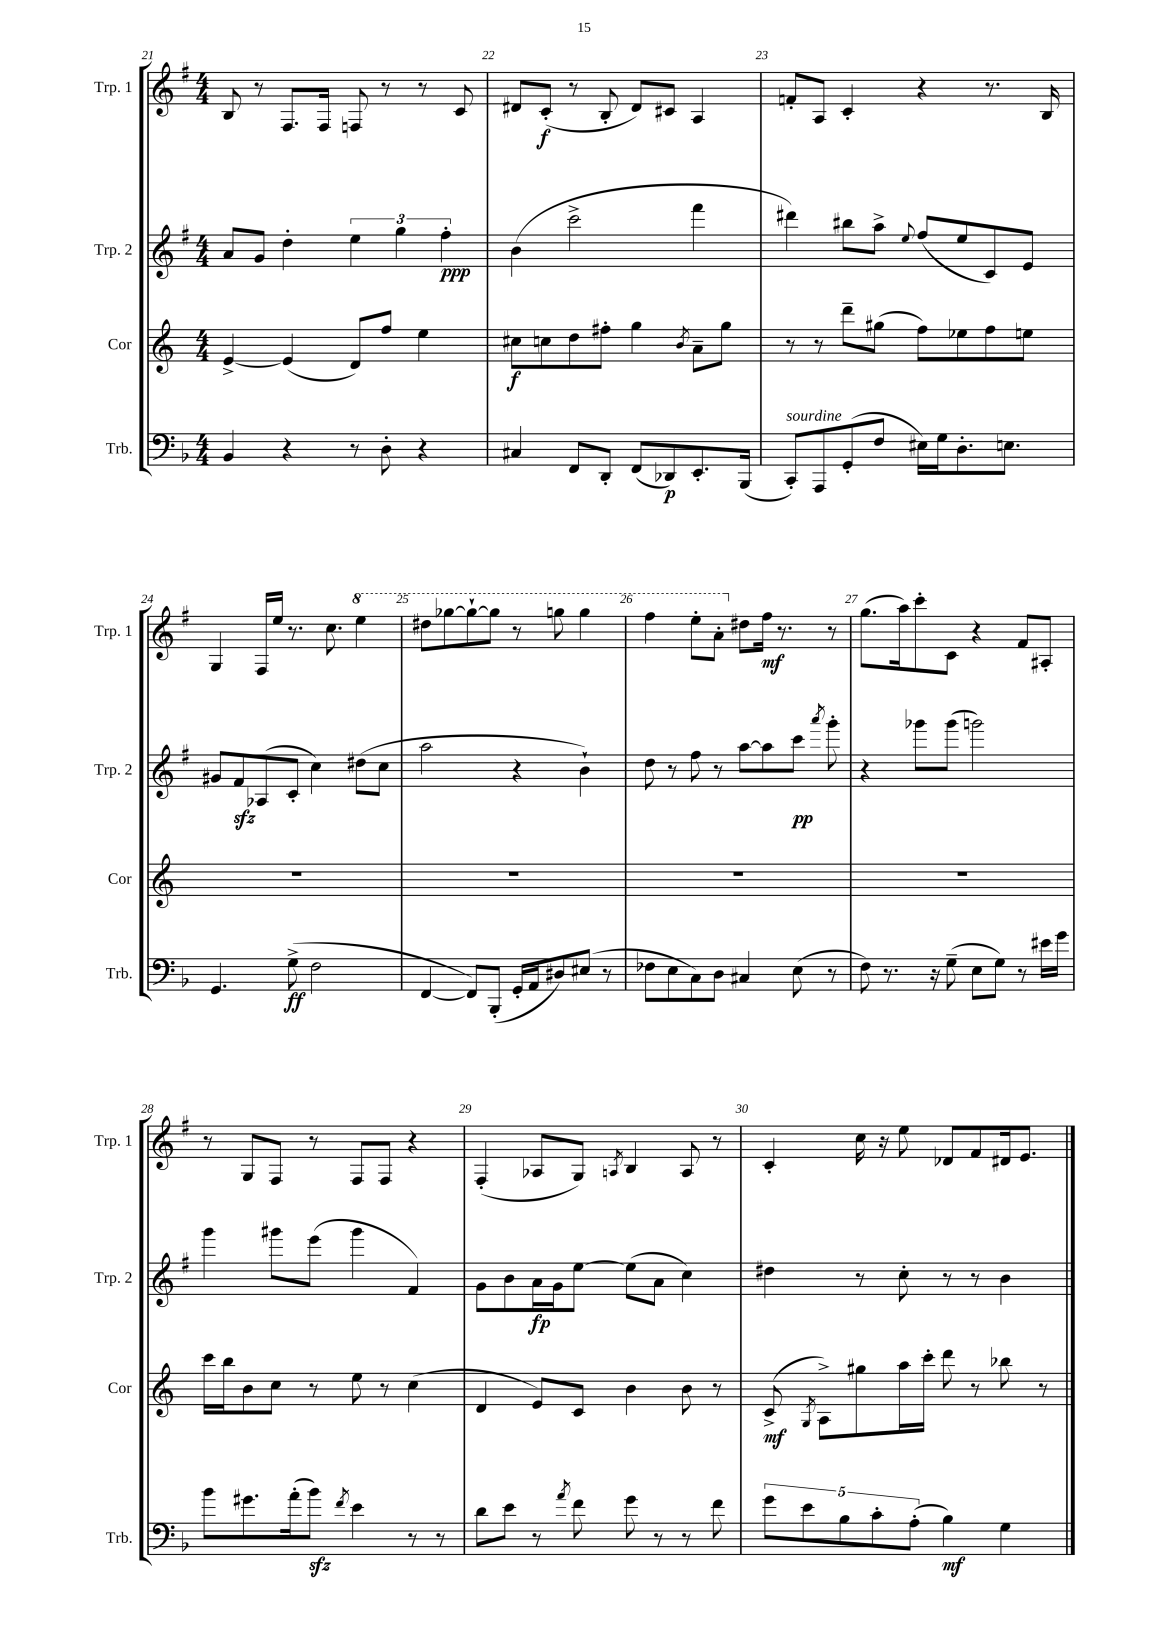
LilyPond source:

<<
\new StaffGroup <<
\new Staff = "s0" \with { instrumentName = "Trp. 1" shortInstrumentName = "Trp. 1" } {
    \clef treble \key g \major \numericTimeSignature \time 4/4
    \autoBeamOff b8 r8 fis8.[ fis16] f8 r8 r8 c'8 |
    dis'8[ c'8]-.\f( r8 b8-. dis'8[) cis'8] a4 |
    f'8[-. a8] c'4-. r4 r8. b16 |
    g4 fis16[ e''16] r8. c''8. \ottava #1 e'''4 |
    dis'''8[ ges'''8~ ges'''8~-! ges'''8] r8 g'''8 g'''4 |
    fis'''4 e'''8[-. a''8]-. \ottava #0 dis''8[ fis''16]\mf r8. r8 |
    g''8.[( a''16) c'''8-. c'8] r4 fis'8[ ais8]-. |
    r8 g8[ fis8] r8 fis8[ fis8] r4 |
    fis4-.( aes8[ g8]) \acciaccatura { a8 } b4 a8 r8 |
    c'4-. c''16 r16 e''8 des'8[ fis'8 dis'16 e'8.] \bar "|." |
}
\new Staff = "s1" \with { instrumentName = "Trp. 2" shortInstrumentName = "Trp. 2" } {
    \clef treble \key g \major \numericTimeSignature \time 4/4
    \autoBeamOff a'8[ g'8] d''4-. \tuplet 3/2 { e''4 g''4 fis''4-.\ppp } |
    b'4( c'''2-> fis'''4 |
    dis'''4) bis''8[ a''8]-> \appoggiatura { e''8 } fis''8[( e''8 c'8) e'8] |
    gis'8[ fis'8\sfz aes8( c'8]-. c''4) dis''8[( c''8] |
    a''2 r4 b'4-!) |
    d''8 r8 fis''8 r8 a''8[~ a''8 c'''8]\pp \acciaccatura { a'''8 } g'''8-. |
    r4 ges'''8[ ges'''8]( g'''2) |
    g'''4 gis'''8[ e'''8]( gis'''4 fis'4) |
    g'8[ b'8 a'16\fp g'16 e''8]~ e''8[( a'8] c''4) |
    dis''4 r8 c''8-. r8 r8 b'4 \bar "|." |
}
\new Staff = "s2" \with { instrumentName = "Cor" shortInstrumentName = "Cor" } {
    \clef treble \key c \major \numericTimeSignature \time 4/4
    \autoBeamOff e'4~-> e'4( d'8[) f''8] e''4 |
    cis''8[\f c''8 d''8 fis''8]-. g''4 \acciaccatura { b'8 } a'8[-- g''8] |
    r8 r8 d'''8[-- gis''8]( f''8[) ees''8 f''8 e''8] |
    R1 |
    R1 |
    R1 |
    R1 |
    c'''16[ b''16 b'8 c''8] r8 e''8 r8 c''4( |
    d'4 e'8[) c'8] b'4 b'8 r8 |
    c'8->\mf( \acciaccatura { g8 } a8[->) gis''8 a''16 c'''16]-. d'''8 r8 bes''8 r8 \bar "|." |
}
\new Staff = "s3" \with { instrumentName = "Trb." shortInstrumentName = "Trb." } {
    \clef bass \key f \major \numericTimeSignature \time 4/4
    \autoBeamOff bes,4 r4 r8 d8-. r4 |
    cis4 f,8[ d,8]-. f,8[( des,8\p) e,8.-. bes,,16]( |
    c,8[-.^\markup { \italic "sourdine" }) a,,8 g,8-.( f8] eis16[) g16 d8.-. e8.] |
    g,4. g8->\ff( f2 |
    f,4~ f,8[) bes,,8]-.( g,16[-. a,16 dis8) eis8]( r8 |
    fes8[ e8 c8) d8] cis4 e8( r8 |
    f8) r8. r16 g8--( e8[ g8]) r8 eis'16[ g'16] |
    bes'8[ gis'8. a'16-.( bes'8]\sfz) \acciaccatura { f'8 } e'4 r8 r8 |
    d'8[ e'8] r8 \acciaccatura { a'8 } f'8 g'8 r8 r8 f'8 |
    \tuplet 5/4 { g'8[ e'8 bes8 c'8-. a8]-.( } bes4\mf) g4 \bar "|." |
}
>>
>>
\layout { \context { \Score currentBarNumber = #21 \override BarNumber.break-visibility = ##(#f #t #t) barNumberVisibility = #all-bar-numbers-visible } }
